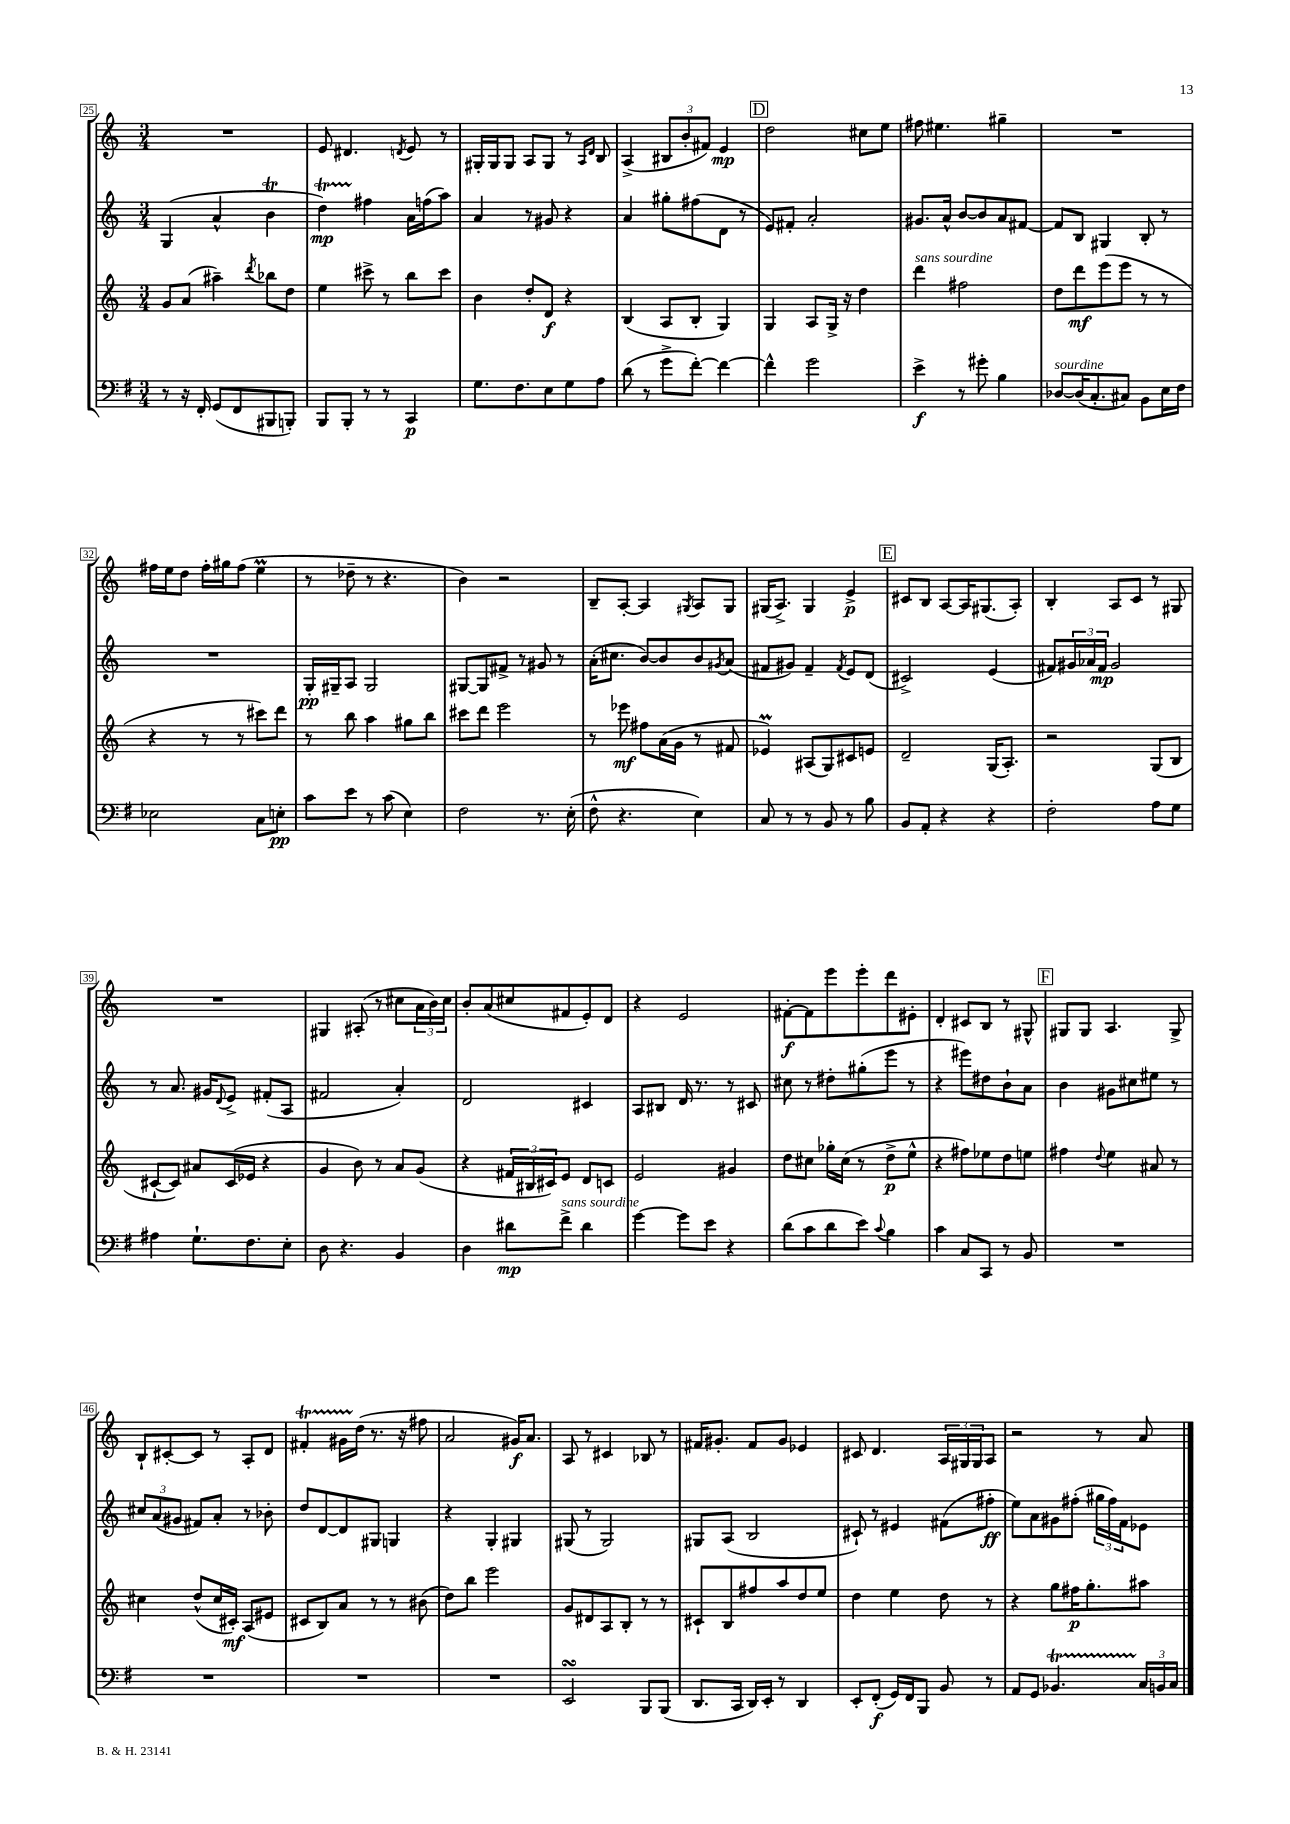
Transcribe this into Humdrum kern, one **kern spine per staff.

**kern	**dynam	**kern	**dynam	**kern	**dynam	**kern	**dynam
*part4	*part4	*part3	*part3	*part2	*part2	*part1	*part1
*staff4	*staff4	*staff3	*staff3	*staff2	*staff2	*staff1	*staff1
*clefF4	*	*clefG2	*	*clefG2	*	*clefG2	*
*k[f#]	*	*k[]	*	*k[]	*	*k[]	*
*M3/4	*	*M3/4	*	*M3/4	*	*M3/4	*
=25	=25	=25	=25	=25	=25	=25	=25
8r	.	8g/L	.	(4G/	.	2.r	.
16r	.	(8a/J	.	.	.	.	.
16FF#'/	.	.	.	.	.	.	.
(8GG/L	.	4aa#X~\)	.	4a^^/	.	.	.
8FF#/	.	.	.	.	.	.	.
.	.	8qddd/	.	.	.	.	.
8BBB#X/	.	8bb-X\L	.	4bt\	.	.	.
8BBBn'/J)	.	8dd\J	.	.	.	.	.
=26	=26	=26	=26	=26	=26	=26	=26
8BBB/L	.	4ee\	.	4ddT\)	mp	8e/	.
8BBB'/J	.	.	.	.	.	4.d#X/	.
8r	.	8ccc#X^\	.	4ff#X\	.	.	.
8r	.	8r	.	.	.	.	.
.	.	.	.	.	.	8qdn/	.
4CC/	p	8bb\L	.	16a\LL	.	8e/	.
.	.	.	.	(16ffn\J	.	.	.
.	.	8ccc#\J	.	8aa\J)	.	8r	.
=27	=27	=27	=27	=27	=27	=27	=27
8.G\L	.	4b\	.	4a/	.	16G#X'/LL	.
.	.	.	.	.	.	16G#/J	.
.	.	.	.	.	.	8G#/J	.
8.F#\	.	.	.	.	.	.	.
.	.	8dd'/L	.	8r	.	8A/L	.
8E\	.	8d/J	f	8g#X/	.	8G#/J	.
8G\	.	4r	.	4r	.	8r	.
.	.	.	.	.	.	16qqA/LL	.
.	.	.	.	.	.	16qqd/JJ	.
8A\J	.	.	.	.	.	8B/	.
=28	=28	=28	=28	=28	=28	=28	=28
(8d\	.	(4B/	.	4a/	.	(4A^/	.
8r	.	.	.	.	.	.	.
8g^\L	.	8A/L	.	8gg#X'\L	.	12B#X/L	.
.	.	.	.	.	.	12b'/	.
[8f#'\J)	.	8B'/J	.	(8ff#X\	.	.	.
.	.	.	.	.	.	12f#X/J)	.
4f#\_	.	4G/)	.	8d\J	.	4e/	mp
.	.	.	.	8r	.	.	.
!!LO:REH:place=s1:t=D
=29	=29	=29	=29	=29	=29	=29	=29
4f#^^\]	.	4G/	.	8e/L)	.	2dd\	.
.	.	.	.	8f#X'/J	.	.	.
2g\	.	8A/L	.	2a'/	.	.	.
.	.	16G^/Jk	.	.	.	.	.
.	.	16r	.	.	.	.	.
.	.	4dd\	.	.	.	8cc#X\L	.
.	.	.	.	.	.	8ee\J	.
=30	=30	=30	=30	=30	=30	=30	=30
!	!	!LO:TX:a:i:t=sans sourdine	!	!	!	!	!
4e^\	f	4ddd\	.	8.g#X/L	.	8ff#X\	.
.	.	.	.	.	.	4.ee#X\	.
.	.	.	.	16a^^/Jk	.	.	.
8r	.	2ff#X\	.	[8b/L	.	.	.
8g#X'\	.	.	.	8b/]	.	.	.
4B\	.	.	.	8a/	.	4gg#X~\	.
.	.	.	.	[8f#X/J	.	.	.
=31	=31	=31	=31	=31	=31	=31	=31
!LO:TX:a:i:t=sourdine	!	!	!	!	!	!	!
[8D-X/L	.	8dd\L	.	8f#/L]	.	2.r	.
(16D-/K]	.	8ddd\	mf	8B/J	.	.	.
8.C'/	.	.	.	.	.	.	.
.	.	(8eee\	.	4G#X/	.	.	.
8C#X/J)	.	8eee\J	.	.	.	.	.
8BB\L	.	8r	.	8B'/	.	.	.
16E\L	.	8r	.	8r	.	.	.
16F#\JJ	.	.	.	.	.	.	.
!!LO:LB:g=z
=32	=32	=32	=32	=32	=32	=32	=32
2E-X\	.	4r	.	2.r	.	16ff#X\LL	.
.	.	.	.	.	.	16ee\J	.
.	.	.	.	.	.	8dd\J	.
.	.	8r	.	.	.	16ff#'\LL	.
.	.	.	.	.	.	16gg#X\J	.
.	.	8r	.	.	.	(8ff#\J	.
8C\L	.	8ccc#X\L)	.	.	.	4eem\	.
8En'\J	pp	8ddd\J	.	.	.	.	.
=33	=33	=33	=33	=33	=33	=33	=33
8c\L	.	8r	.	16G'/LL	pp	8r	.
.	.	.	.	16G#X~/J	.	.	.
8e\J	.	8bb\	.	8A/J	.	8dd-X~\	.
8r	.	4aa\	.	2G#/	.	8r	.
(8c\	.	.	.	.	.	4.r	.
4E\)	.	8gg#X\L	.	.	.	.	.
.	.	8bb\J	.	.	.	.	.
=34	=34	=34	=34	=34	=34	=34	=34
2F#\	.	8ccc#X\L	.	[8G#X/L	.	4b\)	.
.	.	8ddd\J	.	8G#/]	.	.	.
.	.	2eee\	.	8f#X^/J	.	2r	.
.	.	.	.	8r	.	.	.
8.r	.	.	.	8g#X/	.	.	.
.	.	.	.	8r	.	.	.
(16E'\	.	.	.	.	.	.	.
=35	=35	=35	=35	=35	=35	=35	=35
8F#^^\	.	8r	.	(16a'\KL	.	8B~/L	.
.	.	.	.	8.cc#X\J	.	.	.
4.r	.	8eee-X\	mf	.	.	[8A'/J	.
.	.	8ff#X\L	.	[8b/L)	.	4A/]	.
.	.	(16a\L	.	8b/]	.	.	.
.	.	16g\JJ	.	.	.	.	.
.	.	.	.	.	.	8qG#X/	.
4E\)	.	8r	.	8b/	.	8A/L	.
.	.	.	.	8qg#X/	.	.	.
.	.	8f#X/	.	(8a/J	.	8G#/J	.
=36	=36	=36	=36	=36	=36	=36	=36
8C/	.	4e-XM/)	.	8f#X/L	.	(16G#X/KL	.
.	.	.	.	.	.	8.A^/J)	.
8r	.	.	.	8g#X/J)	.	.	.
8r	.	(8A#X/L	.	4f#~/	.	4G#/	.
8BB/	.	8G/)	.	.	.	.	.
.	.	.	.	8qf#/	.	.	.
8r	.	8c#X/	.	8e/L	.	4e^/	p
8B\	.	8en/J	.	(8d/J	.	.	.
!!LO:REH:place=s1:t=E
=37	=37	=37	=37	=37	=37	=37	=37
8BB/L	.	2d~/	.	2c#X^/)	.	8c#X/L	.
8AA'/J	.	.	.	.	.	8B/J	.
4r	.	.	.	.	.	[8A/L	.
.	.	.	.	.	.	16A/K]	.
.	.	.	.	.	.	(8.G#X/	.
4r	.	(16G/KL	.	(4e/	.	.	.
.	.	8.A'/J)	.	.	.	.	.
.	.	.	.	.	.	8A'/J)	.
=38	=38	=38	=38	=38	=38	=38	=38
2F#'\	.	2r	.	8f#X/L)	.	4B'/	.
.	.	.	.	24g#X/L	.	.	.
.	.	.	.	24a-X/	.	.	.
.	.	.	.	24f#/JJ	mp	.	.
.	.	.	.	2g#/	.	8A/L	.
.	.	.	.	.	.	8c/J	.
8A\L	.	(8G/L	.	.	.	8r	.
8G\J	.	8B/J	.	.	.	8G#X/	.
!!LO:LB:g=z
=39	=39	=39	=39	=39	=39	=39	=39
4A#X\	.	[8c#X`/L	.	8r	.	2.r	.
.	.	8c#/J])	.	8.a/	.	.	.
8.G`\L	.	8a#X/L	.	.	.	.	.
.	.	.	.	16g#X/KL	.	.	.
.	.	.	.	8qqd/	.	.	.
.	.	(16c#/L	.	8e^/J	.	.	.
8.F#\	.	16e-X/JJ	.	.	.	.	.
.	.	4r	.	(8f#X'/L	.	.	.
8E'\J	.	.	.	8A/J	.	.	.
=40	=40	=40	=40	=40	=40	=40	=40
8D\	.	4g/	.	2f#X/	.	4G#X/	.
4.r	.	.	.	.	.	.	.
.	.	8b\)	.	.	.	(8A#X'/	.
.	.	8r	.	.	.	8r	.
4BB/	.	8a/L	.	4a'/)	.	8cc#X\L	.
.	.	(8g/J	.	.	.	24a\L	.
.	.	.	.	.	.	24b\)	.
.	.	.	.	.	.	24cc#\JJ	.
=41	=41	=41	=41	=41	=41	=41	=41
4D\	.	4r	.	2d/	.	8b'/L	.
.	.	.	.	.	.	(8a/	.
8d#X\L	mp	24f#X/LL	.	.	.	8cc#X/	.
.	.	24B#X/	.	.	.	.	.
.	.	24c#X/J)	.	.	.	.	.
!LO:TX:a:i:t=sans sourdine	!	!	!	!	!	!	!
8f#^\J	.	8e/J	.	.	.	8f#X/	.
4d#\	.	8d/L	.	4c#X/	.	8e'/)	.
.	.	8cn/J	.	.	.	8d/J	.
=42	=42	=42	=42	=42	=42	=42	=42
[4g\	.	2e/	.	8A/L	.	4r	.
.	.	.	.	8B#X/J	.	.	.
8g\L]	.	.	.	16d/	.	2e/	.
.	.	.	.	8.r	.	.	.
8e\J	.	.	.	.	.	.	.
4r	.	4g#X/	.	8r	.	.	.
.	.	.	.	8c#X/	.	.	.
=43	=43	=43	=43	=43	=43	=43	=43
(8d\L	.	8dd\L	.	8cc#X\	.	[8f#X'\L	f
8c\	.	8cc#X\J	.	8r	.	8f#\]	.
8d\	.	16gg-X'\LL	.	8dd#X'\L	.	8eee\	.
.	.	(16cc#\JJ	.	.	.	.	.
8e\J)	.	8r	.	(8gg#X'\	.	8eee'\	.
8qqc/	.	.	.	.	.	.	.
4B\	.	8dd^\L	p	8eee\J	.	8ddd\	.
.	.	8ee^^\J	.	8r	.	8e#X'\J	.
=44	=44	=44	=44	=44	=44	=44	=44
4c\	.	4r	.	4r	.	4d'/	.
8C/L	.	8ff#X\L)	.	8eee#X\L)	.	8c#X/L	.
8CC/J	.	8ee-X\	.	8dd#X\	.	8B/J	.
8r	.	8dd\	.	8b`\	.	8r	.
8BB/	.	8een\J	.	8a\J	.	8G#X^^/	.
!!LO:REH:place=s1:t=F
=45	=45	=45	=45	=45	=45	=45	=45
2.r	.	4ff#X\	.	4b\	.	8G#X/L	.
.	.	.	.	.	.	8G#/J	.
.	.	8qqdd/	.	.	.	.	.
.	.	4ee\	.	8g#X\L	.	4.A/	.
.	.	.	.	8cc#X\	.	.	.
.	.	8a#X/	.	8ee#X\J	.	.	.
.	.	8r	.	8r	.	8G#^/	.
!!LO:LB:g=z
=46	=46	=46	=46	=46	=46	=46	=46
2.r	.	4cc#X\	.	12cc#X/L	.	8B`/L	.
.	.	.	.	(12a/	.	.	.
.	.	.	.	.	.	[8c#X'/	.
.	.	.	.	12g#X/J	.	.	.
.	.	(8dd^^/L	.	8f#X/L)	.	8c#/J]	.
.	.	16cc#/L	.	8a'/J	.	8r	.
.	.	16c#X'/JJ)	mf	.	.	.	.
.	.	(8A/L	.	8r	.	8A'/L	.
.	.	8e#X/J	.	8b-X'\	.	8d/J	.
=47	=47	=47	=47	=47	=47	=47	=47
2.r	.	8c#X/L	.	8dd/L	.	4f#Xt'/	.
.	.	8B/)	.	[8d/	.	.	.
.	.	8a/J	.	8d/]	.	16g#XTTT\LL	.
.	.	.	.	.	.	(16dd\JJ	.
.	.	8r	.	8G#X/J	.	8.r	.
.	.	8r	.	4Gn/	.	.	.
.	.	.	.	.	.	16r	.
.	.	(8b#X\	.	.	.	8ff#X\	.
=48	=48	=48	=48	=48	=48	=48	=48
2.r	.	8dd\L)	.	4r	.	2a/	.
.	.	8bb\J	.	.	.	.	.
.	.	2eee\	.	4G'/	.	.	.
.	.	.	.	4G#X/	.	16g#X/KL)	f
.	.	.	.	.	.	8.a/J	.
=49	=49	=49	=49	=49	=49	=49	=49
2EEsSSS/	.	8g/L	.	(8G#X/	.	8A/	.
.	.	8d#X/	.	8r	.	8r	.
.	.	8A/	.	2G#/)	.	4c#X/	.
.	.	8B'/J	.	.	.	.	.
8BBB/L	.	8r	.	.	.	8B-X/	.
(8BBB/J	.	8r	.	.	.	8r	.
=50	=50	=50	=50	=50	=50	=50	=50
8.DD/L	.	8c#X`/L	.	8G#X/L	.	16f#X/KL	.
.	.	.	.	.	.	8.g#X'/J	.
.	.	8B/	.	(8A/J	.	.	.
16CC/Jk	.	.	.	.	.	.	.
16DD/LL)	.	8ff#X/	.	2B/	.	8f#/L	.
16EE'/JJ	.	.	.	.	.	.	.
8r	.	8aa/	.	.	.	8g#/J	.
4DD/	.	8dd/	.	.	.	4e-X/	.
.	.	8ee/J	.	.	.	.	.
=51	=51	=51	=51	=51	=51	=51	=51
8EE'/L	.	4dd\	.	8c#X`/)	.	8c#X/	.
(8FF#'/J	f	.	.	8r	.	4.d/	.
16GG/LL)	.	4ee\	.	4e#X/	.	.	.
16FF#/J	.	.	.	.	.	.	.
8BBB/J	.	.	.	.	.	.	.
8BB/	.	8dd\	.	(8f#X\L	.	24A/LL	.
.	.	.	.	.	.	24G#X/	.
.	.	.	.	.	.	24G#/J	.
8r	.	8r	.	8ff#X'\J	ff	8A/J	.
=52	=52	=52	=52	=52	=52	=52	=52
8AA/L	.	4r	.	8ee\L)	.	2r	.
8GG/J	.	.	.	8a\	.	.	.
4.BB-XT/	.	8gg\L	.	8g#X\	.	.	.
.	.	16ff#X\K	p	(8ff#X'\J	.	.	.
.	.	8.gg'\	.	.	.	.	.
.	.	.	.	24gg#X\LL	.	8r	.
.	.	.	.	24ff#\)	.	.	.
.	.	.	.	24f\J	.	.	.
24C/LL	.	8aa#X\J	.	8e-X\J	.	8a/	.
24BBn/	.	.	.	.	.	.	.
24C/JJ	.	.	.	.	.	.	.
==	==	==	==	==	==	==	==
*-	*-	*-	*-	*-	*-	*-	*-
